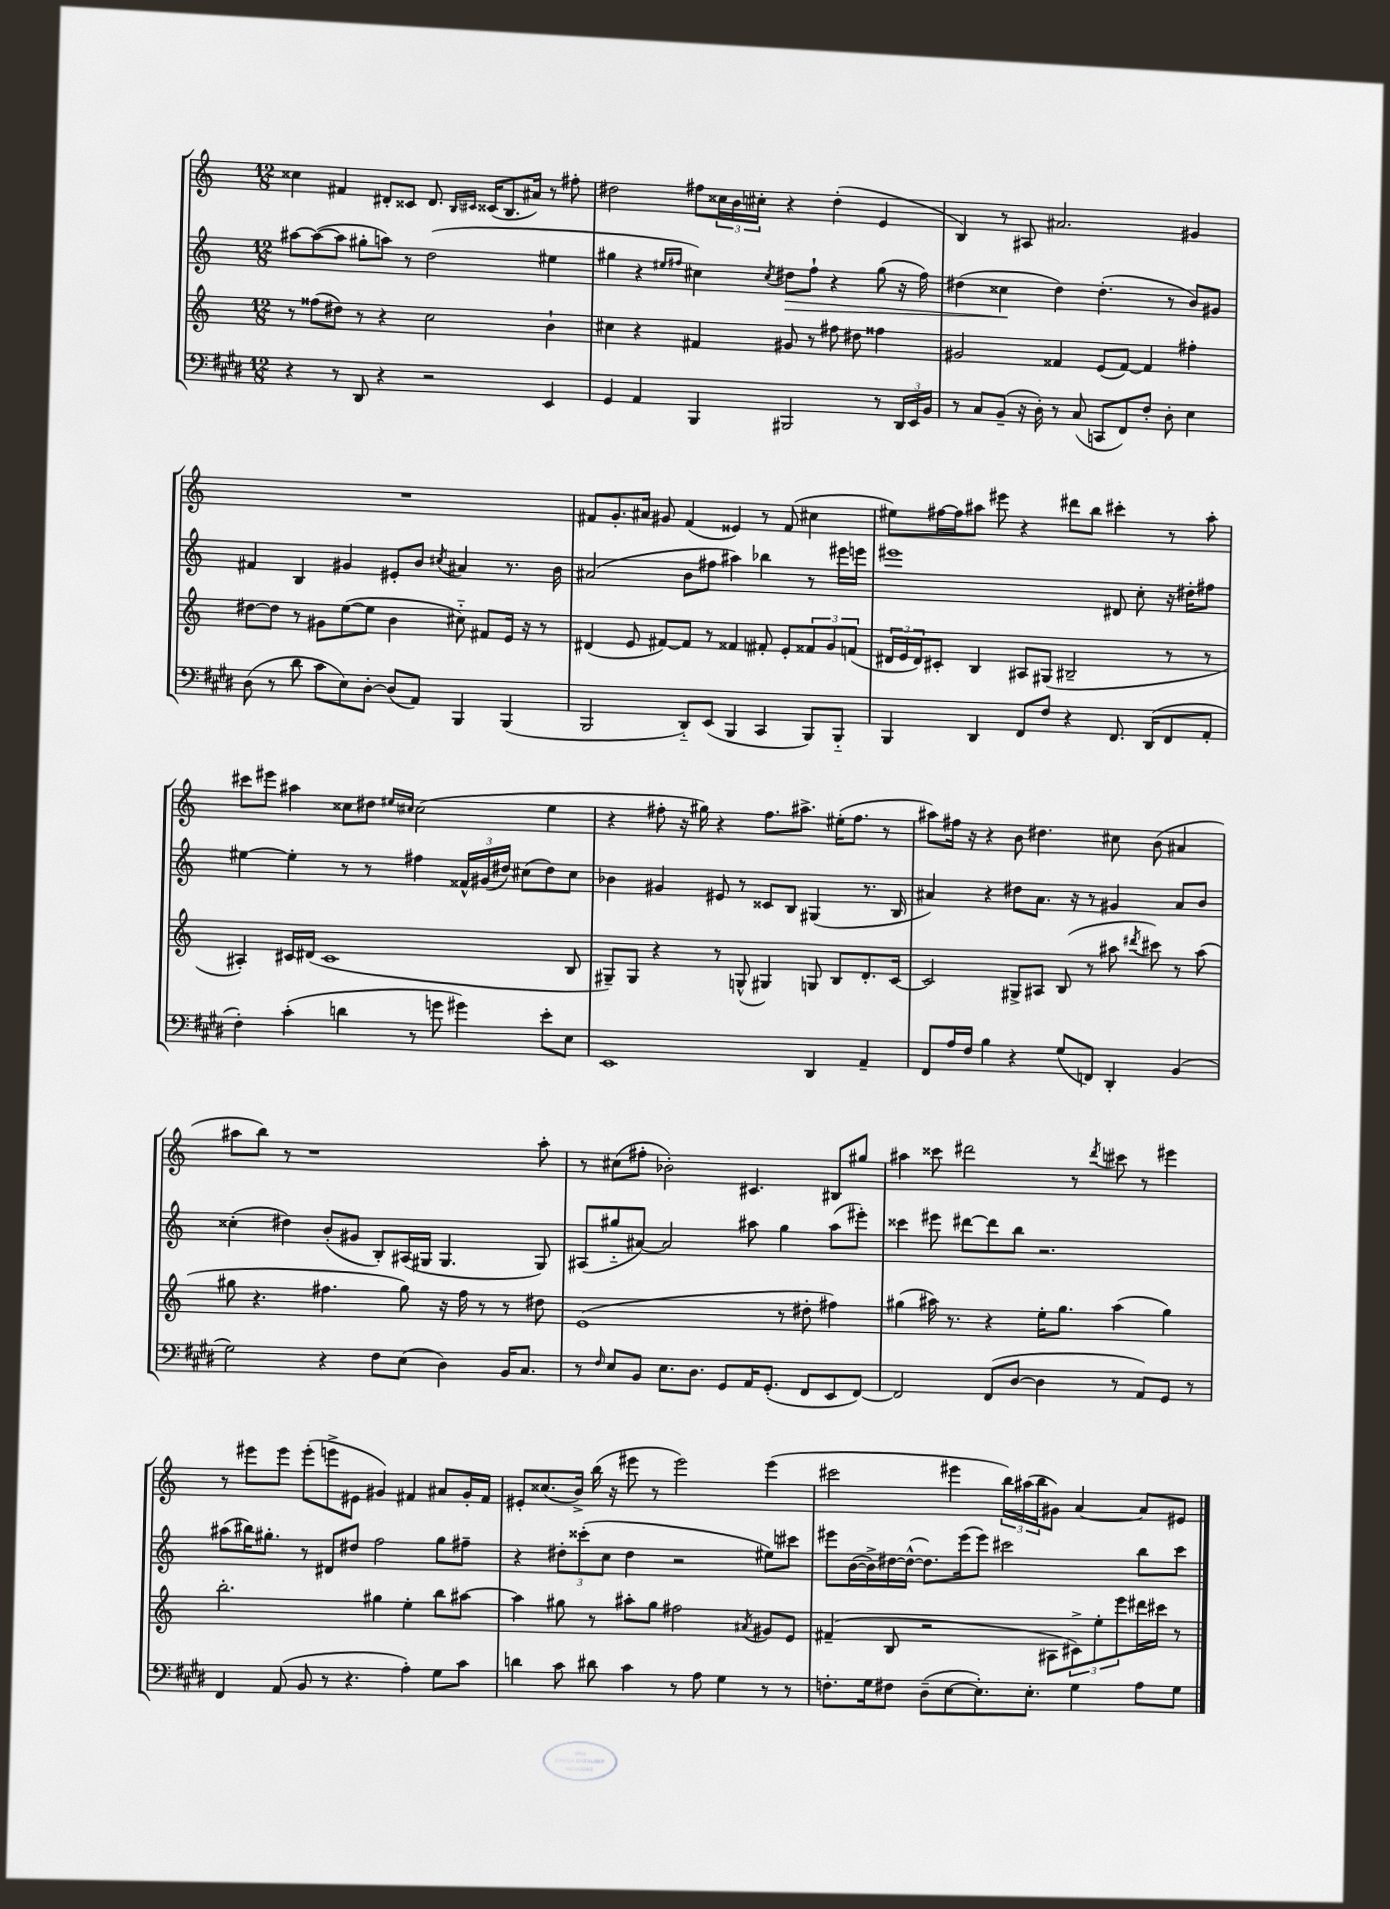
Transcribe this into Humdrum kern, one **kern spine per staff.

**kern	**kern	**kern	**kern
*staff4	*staff3	*staff2	*staff1
*clefF4	*clefG2	*clefG2	*clefG2
*k[f#c#g#d#]	*k[]	*k[]	*k[]
*M12/8	*M12/8	*M12/8	*M12/8
4r	8r	[8aa#	4cc##
.	(8ff##	(8aa#_	.
8r	8dd#)	8aa#]	4f#
8DD#	8r	8gg#'	.
4r	4r	8aa)	8d#'
.	.	8r	8c##
2r	2cc	(2dd	8.d#
.	.	.	16qqB
.	.	.	16qqc#
.	.	.	(16c##
.	.	.	8.B
.	.	.	16a#)
4EE	4b`	4ee#	8r
.	.	.	8ff#'
=	=	=	=
4GG#	4cc#	4gg#	2dd#
4AA	4r	4r	.
.	.	16qqee#	.
.	.	16qqff#	.
4BBB	4f#	4cc#)	8ff#
.	.	.	24cc##
.	.	.	24b
.	.	.	24cc#'
.	.	8qcc#	.
2BBB#	8g#	8dd#	4r
.	8r	8ff#`	.
.	8ff#	4r	(4dd#'
.	8dd#	.	.
8r	4ff##	(8gg#	4e
24DD#	.	16r	.
24EE	.	.	.
.	.	16ff#)	.
24BB	.	.	.
=	=	=	=
8r	2g#	(4dd#	4B)
8C#	.	.	.
(8BB~	.	4cc##	8r
16r	.	.	8A#
16D#')	.	.	.
8r	4f##	4dd#)	2.a#
(8C#	.	.	.
8CC	(8e	(4.dd#'	.
8FF#)	[8f##)	.	.
8F#'	4f##]	.	.
8D#'	.	8r	.
4E	4ff#'	8b)	4g#
.	.	8g#	.
=	=	=	=
(8D#	[8dd#	4f#	1.r
8r	8dd#]	.	.
8d#	8r	4B	.
8c#	8g#	.	.
8E)	([8ee	4g#	.
[8D#'	8ee]	.	.
(8D#]	4b	8e#'	.
8AA)	.	8b	.
.	.	8qcc#	.
4BBB	8cc#'~)	4a#	.
.	8f#	.	.
(4BBB	16e	8.r	.
.	16r	.	.
.	8r	.	.
.	.	16b	.
=	=	=	=
2BBB	(4d#	(2a#	8f#
.	.	.	8.g'
.	8e	.	.
.	.	.	16a#
.	[8f#)	.	8g#
8DD#'~)	8f#]	8b	(4f#
(8EE	8r	8ff#	.
4BBB	4f##	4aa#)	4e##)
4CC#	8f#'	4bb-	8r
.	8e'	.	(8f#
8BBB)	12f##	8r	4cc#
.	12g	.	.
8BBB'~	.	16eee#	.
.	(12f	.	.
.	.	16eee	.
=	=	=	=
4BBB	24d#	1eee#	8ee#)
.	24e	.	.
.	24d#)	.	.
.	8c#'	.	[16ff#
.	.	.	16ff#]
4DD#	4B	.	8aa#
.	.	.	8eee#
8FF#	8A#	.	4r
8F#	(8G#	.	.
4r	2B#~	.	8ddd#
.	.	.	8bb
8.FF#	.	8d#	4ccc#'
.	.	8cc'	.
(16DD#	.	.	.
8FF#	8r	16r	8r
.	.	16dd#'	.
8AA'	8r	8ff#	8aa#'
=	=	=	=
4F#')	4A#')	[4ee#	8ccc#
.	.	.	8eee#
(4c#'	16c#	4ee#']	4aa#
.	(16d#	.	.
.	1c#	.	.
4d	.	8r	8cc##
.	.	8r	8dd#
.	.	.	16qqee#
.	.	.	16qqcc#
8r	.	4ff#	(2cc#
8g	.	.	.
4g#)	.	24f##^^	.
.	.	(24g#	.
.	.	24dd#)	.
.	.	(8cc#	.
8e'	.	8dd#)	4ee#
8E	8B	8cc#	.
=	=	=	=
1EE	8G#~)	4b-	4r
.	8G#	.	.
.	4r	4g#	8ff#'
.	.	.	16r
.	.	.	16gg#)
.	8r	8e#	4r
.	(8G^^	8r	.
.	4G#)	8c##	8.ff#
.	.	8B	.
.	.	.	8.aa#^
4DD#	8G	(4G#	.
.	8B	.	(16ee#'
.	.	.	8.ff#
4AA~	8.d'	8.r	.
.	.	.	8r
.	[16c	16B	.
=	=	=	=
8FF#	2c]	4a#)	8aa#)
16A	.	.	16ff#
16F#	.	.	16r
4B	.	4r	4r
4r	8G#^	8dd#	8b
.	8A#	8.a#	4.dd#
(8G#	(8B	.	.
.	.	16r	.
8FF)	8r	8r	.
4DD#'	8aa#	4g#	8cc#
.	8qddd#	.	.
.	8ccc#)	.	(8b
(4BB	8r	8a#	4a#
.	(8aa#	8b	.
=	=	=	=
2G#)	8gg#	(4cc##'	8aa#
.	4.r	.	8bb)
.	.	4dd#)	8r
.	.	.	1r
4r	4.ff#	(8b'	.
.	.	8g#	.
8F#	.	8B')	.
(8E	8gg#)	(16A#	.
.	.	16G#	.
4D#)	16r	4.G#	.
.	16ff#	.	.
.	8r	.	.
16BB	8r	.	.
8.C#	.	.	.
.	8dd#	8G#)	8aa#'
=	=	=	=
8r	(1e	(8A#	8r
16qqF#	.	.	.
8E	.	8gg#'~	(8cc#
8BB	.	[8a#)	8ff#'
8.E	.	2a#]	2b-')
8.D#	.	.	.
8GG#	.	.	.
16AA	.	8aa#	4.c#
(8.GG#'	.	.	.
.	8r	4gg#	.
8FF#	8dd#'	.	.
8EE	4ff#)	(8aa#	8B#
[8FF#)	.	8eee#')	8gg#
=	=	=	=
2FF#]	(4gg#	4ccc##	4aa#
.	16aa#)	8eee#	8ccc##
.	8.r	.	.
.	.	[8ddd#	2ddd#
(8FF#	4r	8ddd#]	.
[8D#	.	8bb	.
4D#]	16ee'	2.r	.
.	8.gg#	.	.
.	.	.	8r
.	.	.	8qddd#
8r	(4aa#	.	8ccc#
8AA)	.	.	8r
8GG#	4gg#)	.	4eee#
8r	.	.	.
=	=	=	=
4FF#	2.bb'	(8aa#	8r
.	.	16bb#)	8eee#
.	.	8.gg#'	.
(8AA	.	.	8eee#
8BB	.	8r	(8eee#'
8r	.	8d#	8eee^
4.r	.	8dd#	8e#
.	4gg#	2ff	4g#)
4A')	4ee'	.	4f#
8G#	8bb	8gg#	8a#
8c#	[8aa#	8ff#~	16g#'
.	.	.	16f#
=	=	=	=
4d	4aa#]	4r	8e#'
.	.	.	(8.cc##
8c#	8gg#	12dd#'	.
.	.	.	16b^)
.	.	(12ccc##'	.
8d#	8r	.	(16bb
.	.	12cc	.
.	.	.	16r
4c#	8aa#'	4dd#	8eee#
.	8gg#	.	8r
8r	2ff#	2r	2eee#)
8A	.	.	.
4G#	.	.	.
.	8qa#	.	.
8r	8g#	8ee#)	(4eee#
8r	8e	8ccc#	.
=	=	=	=
8.F'	(4f#~	8eee#	2ccc#
.	.	([16b	.
16G#	.	16b^])	.
8F#	8B	[16dd#	.
.	.	(16dd#^^_	.
(8D#~	2r	8.dd#])	.
[8E	.	.	4eee#
.	.	(16eee#	.
8.E'])	.	8eee#)	.
.	.	2ccc#	24bb)
.	.	.	(24aa#
8.E'	.	.	.
.	.	.	24bb
.	8A#	.	8g#)
4G#	12c#^)	.	[4a
.	12ee'	.	.
.	12eee	.	.
8A	16ddd#	8bb	8a]
.	16ccc#	.	.
8G#	8r	8ccc#	8e#
==	==	==	==
*-	*-	*-	*-
